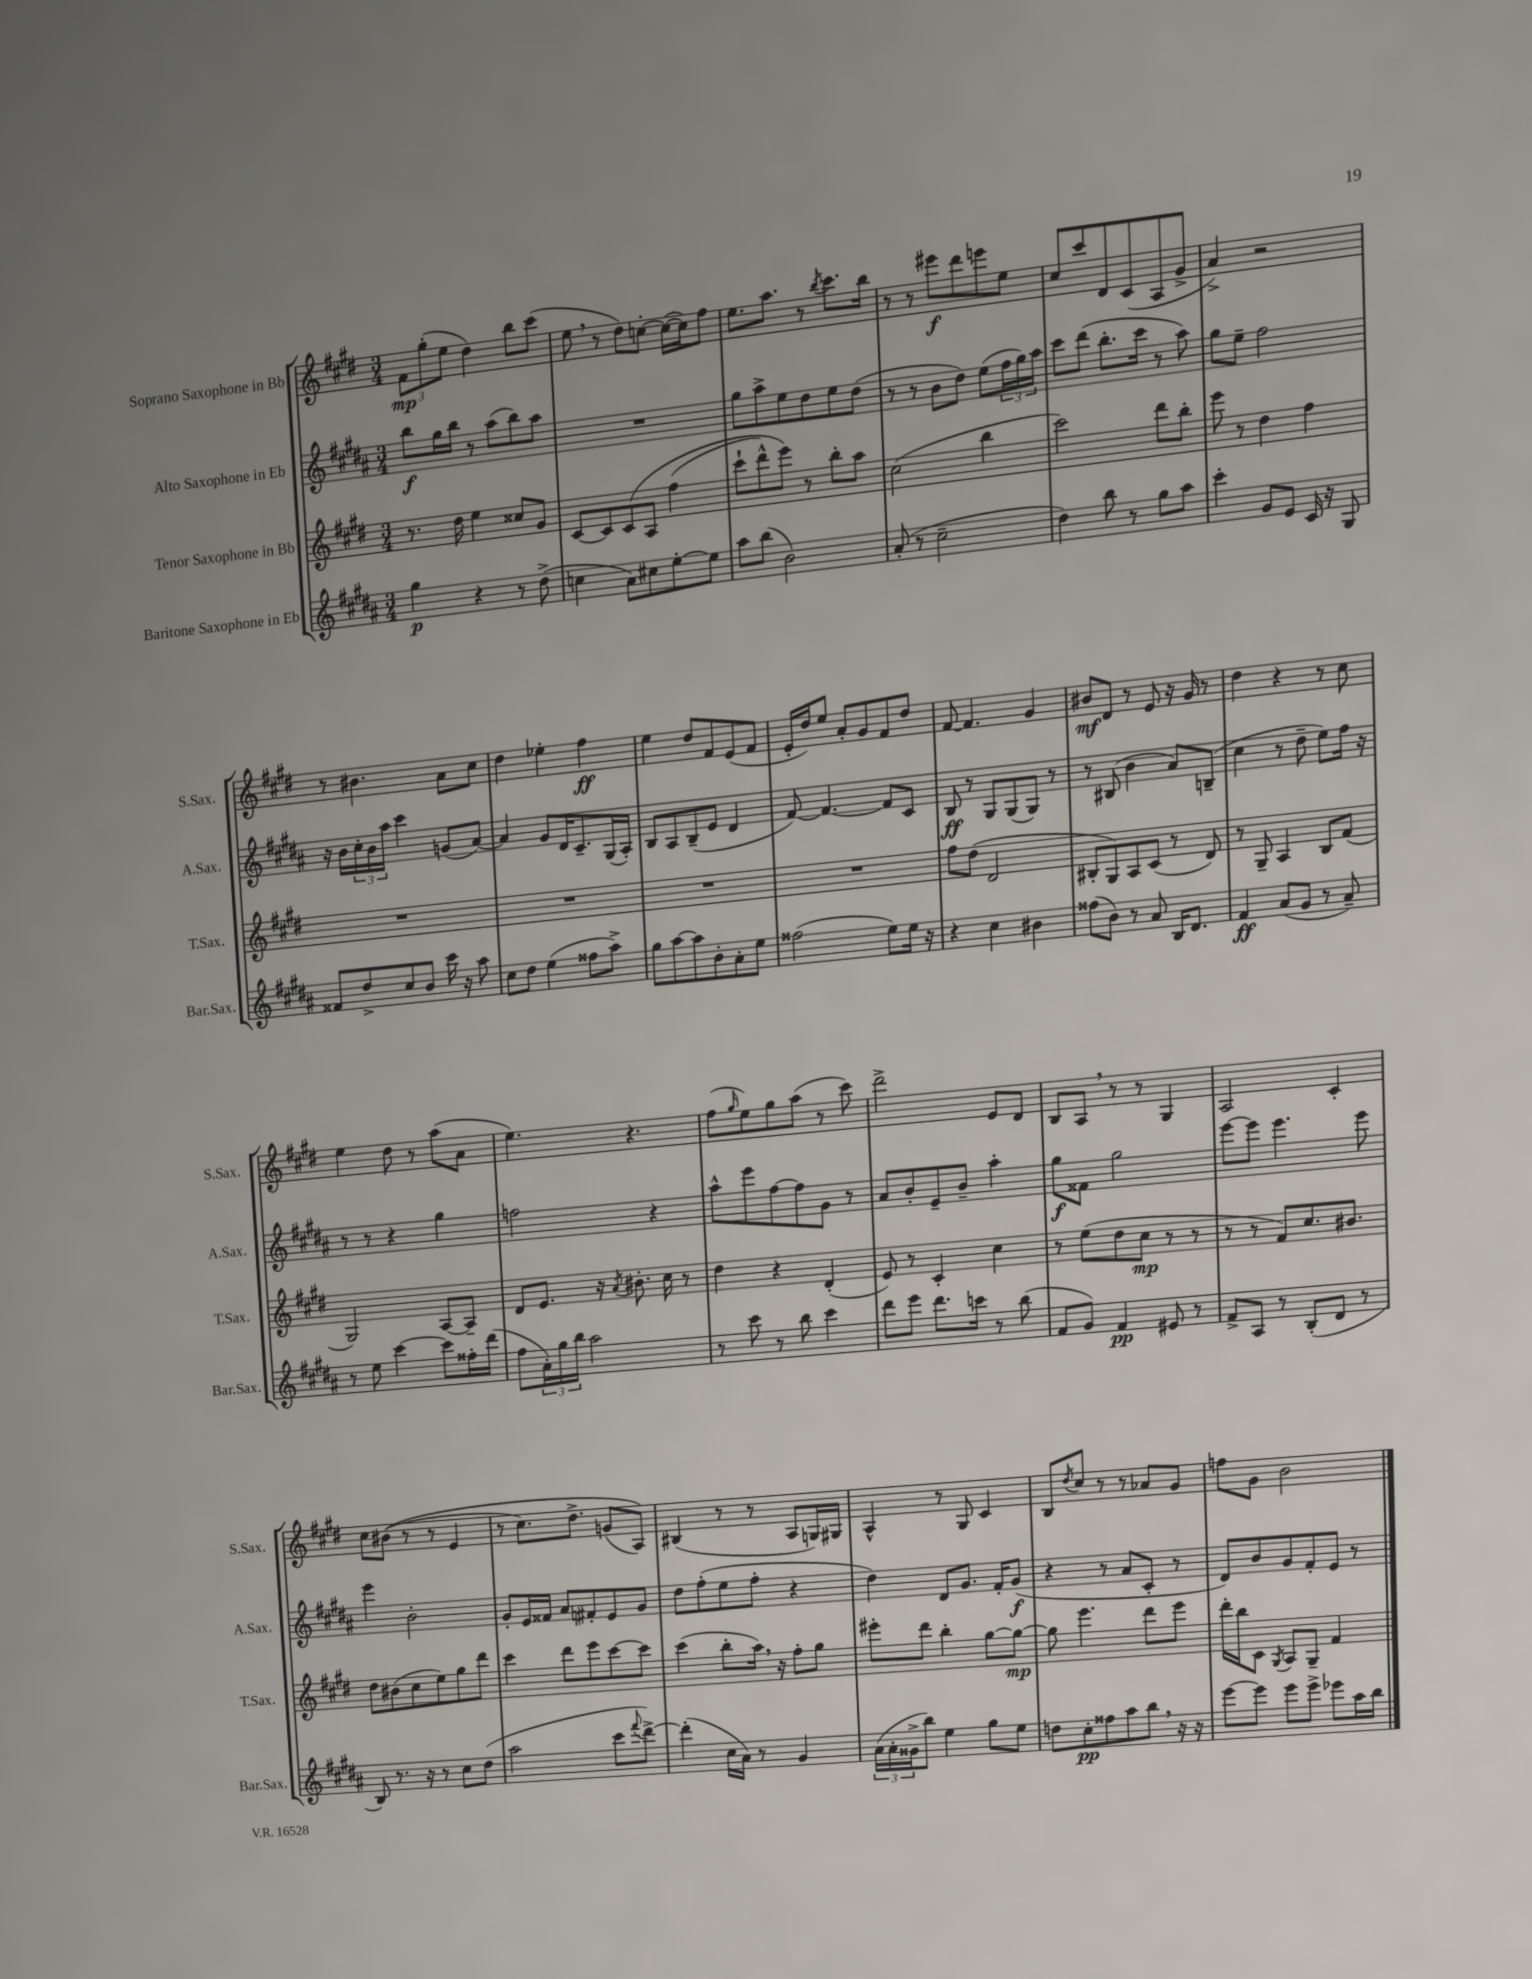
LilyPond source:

<<
\new StaffGroup <<
\new Staff = "s0" \with { instrumentName = "Soprano Saxophone in Bb" shortInstrumentName = "S.Sax." } {
    \clef treble \key e \major \numericTimeSignature \time 3/4
    \tuplet 3/2 { fis'8\mp gis''8-.( e''8 } dis''4) b''8 cis'''8( |
    e''8 \breathe r8 dis''8) c''8~-. c''16~( c''16) fis''8 |
    e''8. a''8. r8 \acciaccatura { b''8 } cis'''8. b''16 |
    r8 r8 eis'''8\f dis'''8 e'''8 e''8 |
    cis''8 cis'''8 dis'8 cis'8( a8 gis'8-> |
    a'4->) r2 |
    r8 bis'4. a'8 cis''8 |
    dis''4 ees''4-. fis''4\ff |
    e''4 dis''8 fis'8 e'8( fis'8 |
    e'16-. dis''16) e''8 a'8-. gis'8 fis'8 dis''8 |
    fis'8~ fis'4. gis'4 |
    bis'8\mf dis'8 r8 e'8 r16 gis'16 r8 |
    dis''4 r4 r8 cis''8 |
    e''4 dis''8 r8 a''8( a'8 |
    e''4.) r4. |
    fis''8( \grace { gis''16 } e''8) gis''8 a''8( r8 cis'''8) |
    dis'''2-> e'8 dis'8 |
    b8 a8 \breathe r8 r8 gis4 |
    a2 cis'4-. |
    cis''8 bis'8(\( r8 r8 e'4 |
    r8 cis''8.) dis''8.-> g'8( a8)\) |
    bis4( r8 r8 a8 g16) gis16 |
    a4-^ r8 gis8 cis'4 |
    b8 \acciaccatura { dis''8 } cis''8 r8 r8 aes'8 gis'8 |
    f''8 gis'8 b'2 \bar "|." |
}
\new Staff = "s1" \with { instrumentName = "Alto Saxophone in Eb" shortInstrumentName = "A.Sax." } {
    \clef treble \key b \major \numericTimeSignature \time 3/4
    b''8\f gis''16 b''16 r8 ais''8( b''8) ais''8 |
    R2. |
    gis''8 ais''8-> e''8 dis''8 e''8 dis''8( |
    r8 r8 b'8 dis''8) e''8( \tuplet 3/2 { fis''16 gis''16) ais''16 } |
    cis'''8 dis'''8( b''8.-. cis'''16 r8 ais''8) |
    gis''8 e''8-- fis''2 |
    r16 b'16 \tuplet 3/2 { cis''16-. b'16 ais''16 } cis'''4 g'8( ais'8~) |
    ais'4 gis'8 dis'16 cis'8.-- gis16( ais16-.) |
    b8 ais8 b8--( e'8 dis'4 |
    fis'8~) fis'4.~ fis'8 cis'8 |
    b8\ff r8 gis8 gis8( gis8) r8 |
    r8 bis8( b'4 ais'8) b8--( |
    cis''4 r8 dis''8-- e''8) fis''16 r16 |
    r8 r8 r4 gis''4 |
    f''2 r4 |
    ais''8-^ e'''8 fis''8~ fis''8 gis'8 r8 |
    ais'8 b'8-. e'8-- b'8-- ais''4-. |
    gis''8\f fisis'8 gis''2 |
    e'''8~ e'''8 e'''4. e'''8 |
    e'''4 b'2-. |
    gis'8-. e'16 fisis'16 ais'8 fis'8-. e'8 gis'8 |
    dis''8 fis''8-.( e''8 fis''8-. r4 |
    dis''4) dis'8 gis'8. fis'16-. gis'8\f( |
    r4 r8 ais'8 cis'8-. r8 |
    dis'8) b'8 gis'8 fis'8-. e'8 r8 \bar "|." |
}
\new Staff = "s2" \with { instrumentName = "Tenor Saxophone in Bb" shortInstrumentName = "T.Sax." } {
    \clef treble \key e \major \numericTimeSignature \time 3/4
    r8. dis''16 e''4 cisis''8 gis'8 |
    cis'8~ cis'8 cis'8\( a8 fis''4( |
    cis'''8-! dis'''8-^) e'''8\) r8 b''8-. a''8 |
    cis''2( b''4 |
    cis'''2) dis'''8 b''8-. |
    e'''8 r8 dis''4 fis''4 |
    R2. |
    R2. |
    R2. |
    R2. |
    fis''8 dis''8( dis'2 |
    bis8-. gis8) a8 cis'8( r8 dis'8) |
    r8 gis8-- a4 b8 fis'8( |
    gis2) a8~ a8-- |
    dis'8 e'8. r16 \acciaccatura { a'8 } bis'8.-. cis''16 r8 |
    dis''4 r4 dis'4-.( |
    e'8) r8 cis'4-. cis''4 |
    r8 e''8( dis''8 cis''8\mp r8 r8 |
    r8 r8 fis'8) cis''8. bis'8. |
    dis''8 bis'8( cis''8 e''8) gis''8 dis'''8 |
    cis'''4 dis'''8 e'''8 cis'''8~ cis'''8 |
    cis'''4( b''8-. a''16) \breathe r16 fis''8-. gis''8 |
    eis'''8-. dis'''8 b''4-. gis''8~ gis''8~\mp |
    gis''8 e'''4. dis'''8 e'''8 |
    dis'''16-. b''16 cis'8 \acciaccatura { gis8 } a8 gis8-- fis'4 \bar "|." |
}
\new Staff = "s3" \with { instrumentName = "Baritone Saxophone in Eb" shortInstrumentName = "Bar.Sax." } {
    \clef treble \key b \major \numericTimeSignature \time 3/4
    gis''4\p r4 r8 dis''8->( |
    c''4 ais'8) cis''8 e''8~-. e''8 |
    ais''8 b''8( b'2) |
    ais'8-.( r8 cis''2-- |
    dis''4) b''8 r8 gis''8 ais''8 |
    cis'''4-. gis'8 e'8 cis'16 r16 gis8 |
    fisis'8 dis''8-> cis''8 b'8 cis'''16 r16 ais''8 |
    cis''8 dis''8 e''4( fisis''8 ais''8->) |
    gis''8 ais''8~ ais''8 b'8-. ais'8-. e''8 |
    fisis''2( e''8) e''16 r16 |
    r4 cis''4 bis'4 |
    fisis''8( b'8) r8 ais'8 b16 dis'8. |
    fis'4\ff ais'8( gis'8 r8 ais'8--) |
    r8 e''8 cis'''4~ cis'''8 fisis''16-. dis'''16( |
    fis''8 \tuplet 3/2 { ais'16-.) gis''16 b''16 } ais''2 |
    r8 cis'''8 r8 b''8 cis'''4 |
    dis'''8 e'''8 dis'''8. c'''16 r8 b''8( |
    fis'8 gis'8) fis'4\pp eis'8 r8 |
    fis'8-> ais8 r8 b8-.( dis'8 r8 |
    b8) r8. r16 r8 cis''8 dis''8( |
    ais''2 cis'''8 \appoggiatura { fis'''8 } dis'''8~->) |
    dis'''4-.( cis''16 ais'16) r8 gis'4 |
    \tuplet 3/2 { ais'16( ais'16-. gisis'16-> } b''8) e''4 gis''8 e''8 |
    d''8 cis''8-.\pp fisis''8 ais''8 b''8 \breathe r16 r16 |
    e'''8~ e'''8 e'''8 e'''8-> ees'''8 ais''16 b''16 \bar "|." |
}
>>
>>
\layout { \context { \Score \remove "Bar_number_engraver" } }
